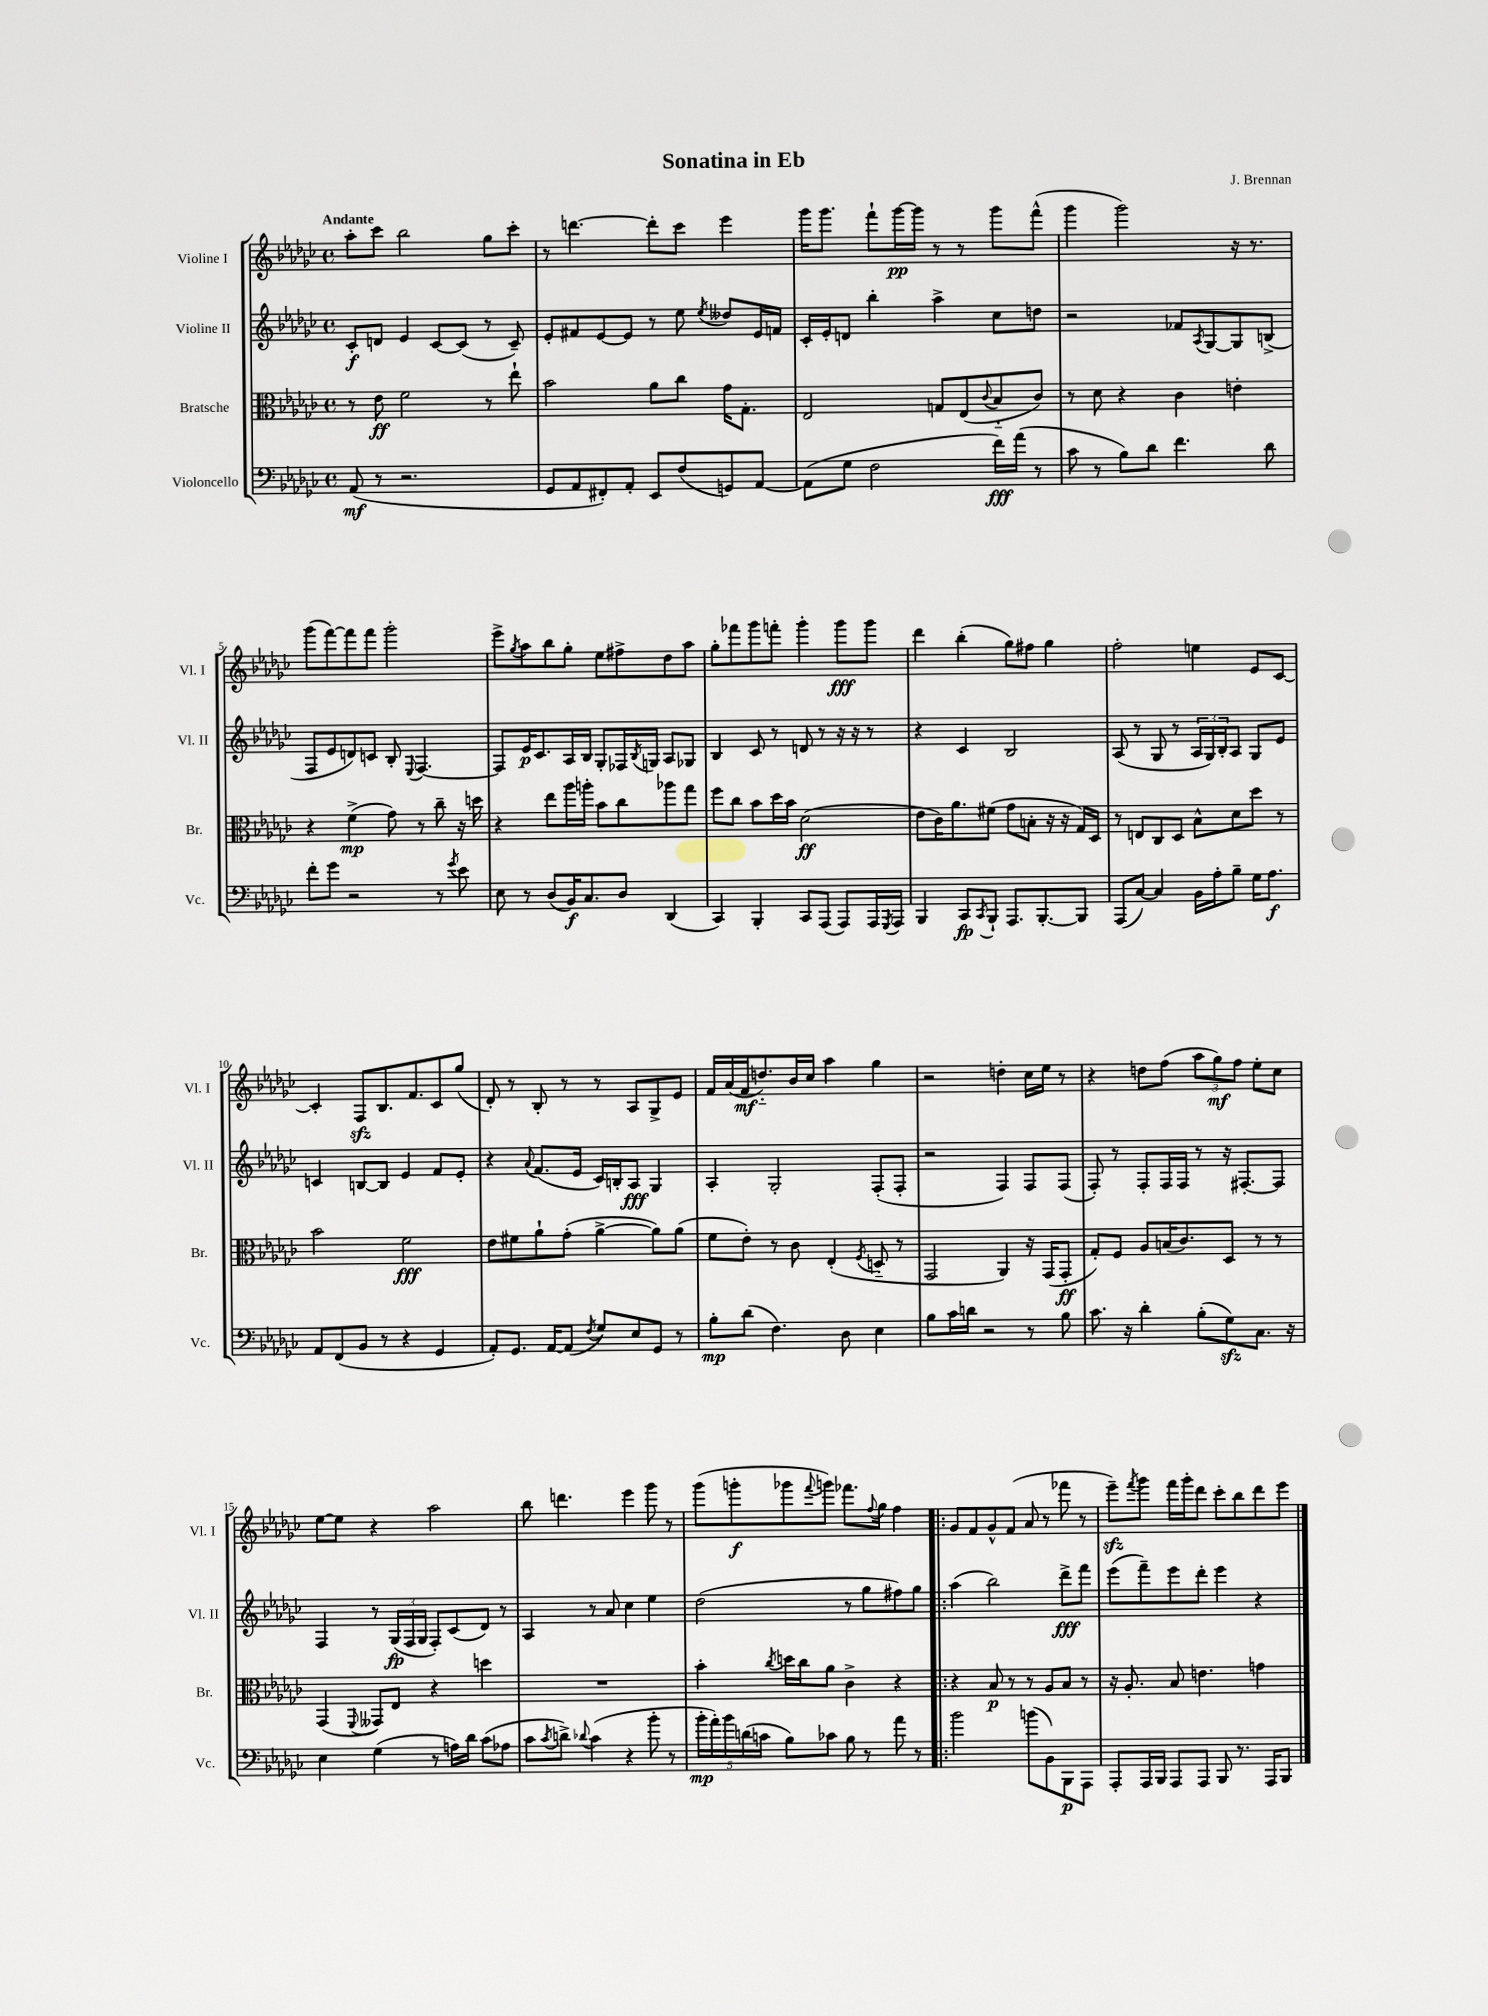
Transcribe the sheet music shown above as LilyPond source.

\header { title = "Sonatina in Eb" composer = "J. Brennan" }
<<
\new StaffGroup <<
\new Staff = "s0" \with { instrumentName = "Violine I" shortInstrumentName = "Vl. I" } {
    \clef treble \key ges \major \defaultTimeSignature \time 4/4 \tempo "Andante"
    aes''8-. ces'''8 bes''2 ges''8 ces'''8-. |
    r8 d'''4.~ d'''8-. ces'''8 ees'''4 |
    ges'''16 ges'''8. f'''8-! ges'''16~\pp ges'''16 r8 r8 ges'''8 f'''8-^( |
    ges'''4 ges'''2) r16 r8. |
    ges'''8( f'''8~) f'''8 f'''8 ges'''2-. |
    ees'''8-> \acciaccatura { ges''8 } aes''8 bes''8 ges''8-. ees''8 fis''8-> des''8 aes''8 |
    ges''8-. fes'''8 ges'''8 f'''8-. ges'''4-. ges'''8\fff ges'''8 |
    des'''4 bes''4-.( ges''8) fis''8 ges''4 |
    f''2-. e''4 ees'8 ces'8~ |
    ces'4-. f8\sfz bes8. f'8. ces'8 ges''8( |
    des'8-.) r8 bes8-. r8 r8 aes8 ges8-> ees'8 |
    f'16 aes'16( f'16\mf d''8.-_) bes'16 ces''16 aes''4 ges''4 |
    r2 d''4-. ces''16 ees''16 r8 |
    r4 d''8 f''8( \tuplet 3/2 { aes''8 ges''8\mf) f''8 } ees''8-. ces''8 |
    ees''8~ ees''8 r4 aes''2 |
    bes''8 d'''4. ees'''4 ges'''8 r8 |
    ges'''8( g'''8-.\f ges'''8 \appoggiatura { f'''8 } g'''8) fes'''8. \appoggiatura { f''8 } ges''16 f''4 |
    \bar ".|:" ges'8 f'8 ges'8-^ f'8( aes'8 r8 fes'''8 r8 |
    ees'''8--\sfz) \acciaccatura { f'''8 } ges'''8 f'''16 ges'''16-. des'''8 ces'''8-. bes''8 des'''8 ees'''8 \bar "|." |
}
\new Staff = "s1" \with { instrumentName = "Violine II" shortInstrumentName = "Vl. II" } {
    \clef treble \key ges \major \defaultTimeSignature \time 4/4
    ces'8-.\f d'8 ees'4 ces'8~ ces'8( r8 ces'8--) |
    ees'8-. fis'8 ees'8~ ees'8 r8 ees''8 \acciaccatura { ees''8 } deses''8 ees'16 f'16 |
    ces'16-. ees'16-. d'8 bes''4-. aes''4-> ces''8 d''8 |
    r2 fes'8 \acciaccatura { aes8 } ges8~ ges8 b8->( |
    f8 ees'8 d'8) c'8 bes8-. \appoggiatura { ees8 } f4.~ |
    f8 ees'16\p ces'8. aes16 bes16 ges8-. fes16 \acciaccatura { bes8 } g16 aes8 ges8 |
    bes4 ces'8 r8 d'8 r8 r16 r16 r8 |
    r4 ces'4 bes2 |
    aes8( r8 ges8 r8 \tuplet 3/2 { aes16 ges16) bes16-. } aes8 ges8 ees'8 |
    c'4 b8~ b8 ees'4 f'8 ees'8-. |
    r4 \appoggiatura { aes'8 } f'8.( ees'16 ces'16) b16-. aes8\fff ges4 |
    aes4-. ges2-. f8-.( f8-. |
    r2 f4) f8 f8( |
    f8-.) r8 f8-. f16 f16 r8 r16 fis8.~-. fis8 |
    f4 r8 \tuplet 3/2 { ges16\fp( f16 ges16 } f8-.) ces'8( des'8) r8 |
    aes4 r8 aes'8 ces''4 ees''4 |
    des''2( r8 ges''8 fis''8) ges''8 |
    \bar ".|:" aes''4( bes''2) des'''8->\fff f'''8 |
    ees'''8( f'''8--) ees'''8 des'''8-. ees'''4 r4 \bar "|." |
}
\new Staff = "s2" \with { instrumentName = "Bratsche" shortInstrumentName = "Br." } {
    \clef alto \key ges \major \defaultTimeSignature \time 4/4
    r8 ees'8\ff f'2 r8 ees''8-! |
    bes'2 aes'8 ces''8 ges'16 ges8.-. |
    ees2 g8 ees8( \appoggiatura { ces'8 } bes8-_ ces'8) |
    r8 des'8 r4 ces'4 e'4-. |
    r4 f'4->\mp( ges'8) r8 ces''8-- r16 d''16 |
    r4 ees''8 aes''16 a''16-. bes'8 ces''8 aes''8 ges''8 |
    f''8 ces''8 bes'8 des''16 bes'16 des'2\ff( |
    ees'8 ces'16) aes'8. fis'8( ges'8 b8-. r16 r16 ges16) des16 |
    r8 e8 ces8 des8 bes8-^ des'8 des''8 r8 |
    bes'2 f'2\fff |
    ees'8 fis'8 aes'8-! ges'8-.( aes'4~-> aes'8) aes'8( |
    f'8 ees'8-.) r8 ces'8 ees4-.( \acciaccatura { f8 } d8-_ r8 |
    ges,2 aes,4) r16 ges,16( ges,8-.\ff |
    ges8-.) f8 aes8 b16( ces'8.) des8 r8 r8 |
    ges,4( \appoggiatura { f,8 } geses,8) ees8 r4 d''4 |
    R1 |
    bes'4-. \acciaccatura { ces''8 } d''16 ces''16 aes'8 ces'4-> r4 |
    \bar ".|:" r4 bes8\p r8 r8 aes8 bes8 r8 |
    r16 aes8.-. bes8 e'4. g'4 \bar "|." |
}
\new Staff = "s3" \with { instrumentName = "Violoncello" shortInstrumentName = "Vc." } {
    \clef bass \key ges \major \defaultTimeSignature \time 4/4
    aes,8\mf( r8 r2. |
    ges,8 aes,8 fis,8-.) aes,8-. ees,8 f8( g,8) aes,8~ |
    aes,8( ges8 f2 f'16\fff) aes'16( r8 |
    ces'8 r8 bes8) des'8 f'4. des'8 |
    f'8-. ges'8 r2 r8 \acciaccatura { ges'8 } ees'8 |
    ees8 r8 des8( bes,16\f) ces8. des8 des,4( |
    ces,4) bes,,4-. ces,8 aes,,8( aes,,8) aes,,16 \acciaccatura { ges,,8 } aes,,16 |
    bes,,4 ces,8\fp \acciaccatura { ces,8 } bes,,8-! aes,,8. bes,,8.~-. bes,,8 |
    aes,,8( ces8~) ces4 bes,16 aes16-. bes8-- ges16 aes8.\f |
    aes,8 f,8( bes,8 r8 r4 ges,4 |
    aes,8-.) ges,8. aes,16~ aes,8( \acciaccatura { f8 } ges8) ees8 ges,8 r8 |
    bes8-.\mp des'8( f4.) des8 ees4 |
    bes8 ces'16 d'16 r2 r8 bes8 |
    ces'8. r16 des'4-. bes8-.( ges8\sfz) ces8. r16 |
    ees4 ges4( r8 a16) des'16 ces'8( aes8 |
    ces'8 \acciaccatura { ces'8 } d'8->) \appoggiatura { des'8 } ces'4( r4 bes'8-. r8 |
    \tuplet 5/4 { bes'16-.\mp aes'16-.) bes'16 d'16( c'16 } bes8) ces'8 bes8 r8 aes'8 r8 |
    \bar ".|:" bes'2 b'8( bes,8) bes,,8\p aes,,8 |
    aes,,8-. aes,,16 bes,,16 aes,,8 aes,,8 bes,,8 r8. aes,,16 bes,,8 \bar "|." |
}
>>
>>
